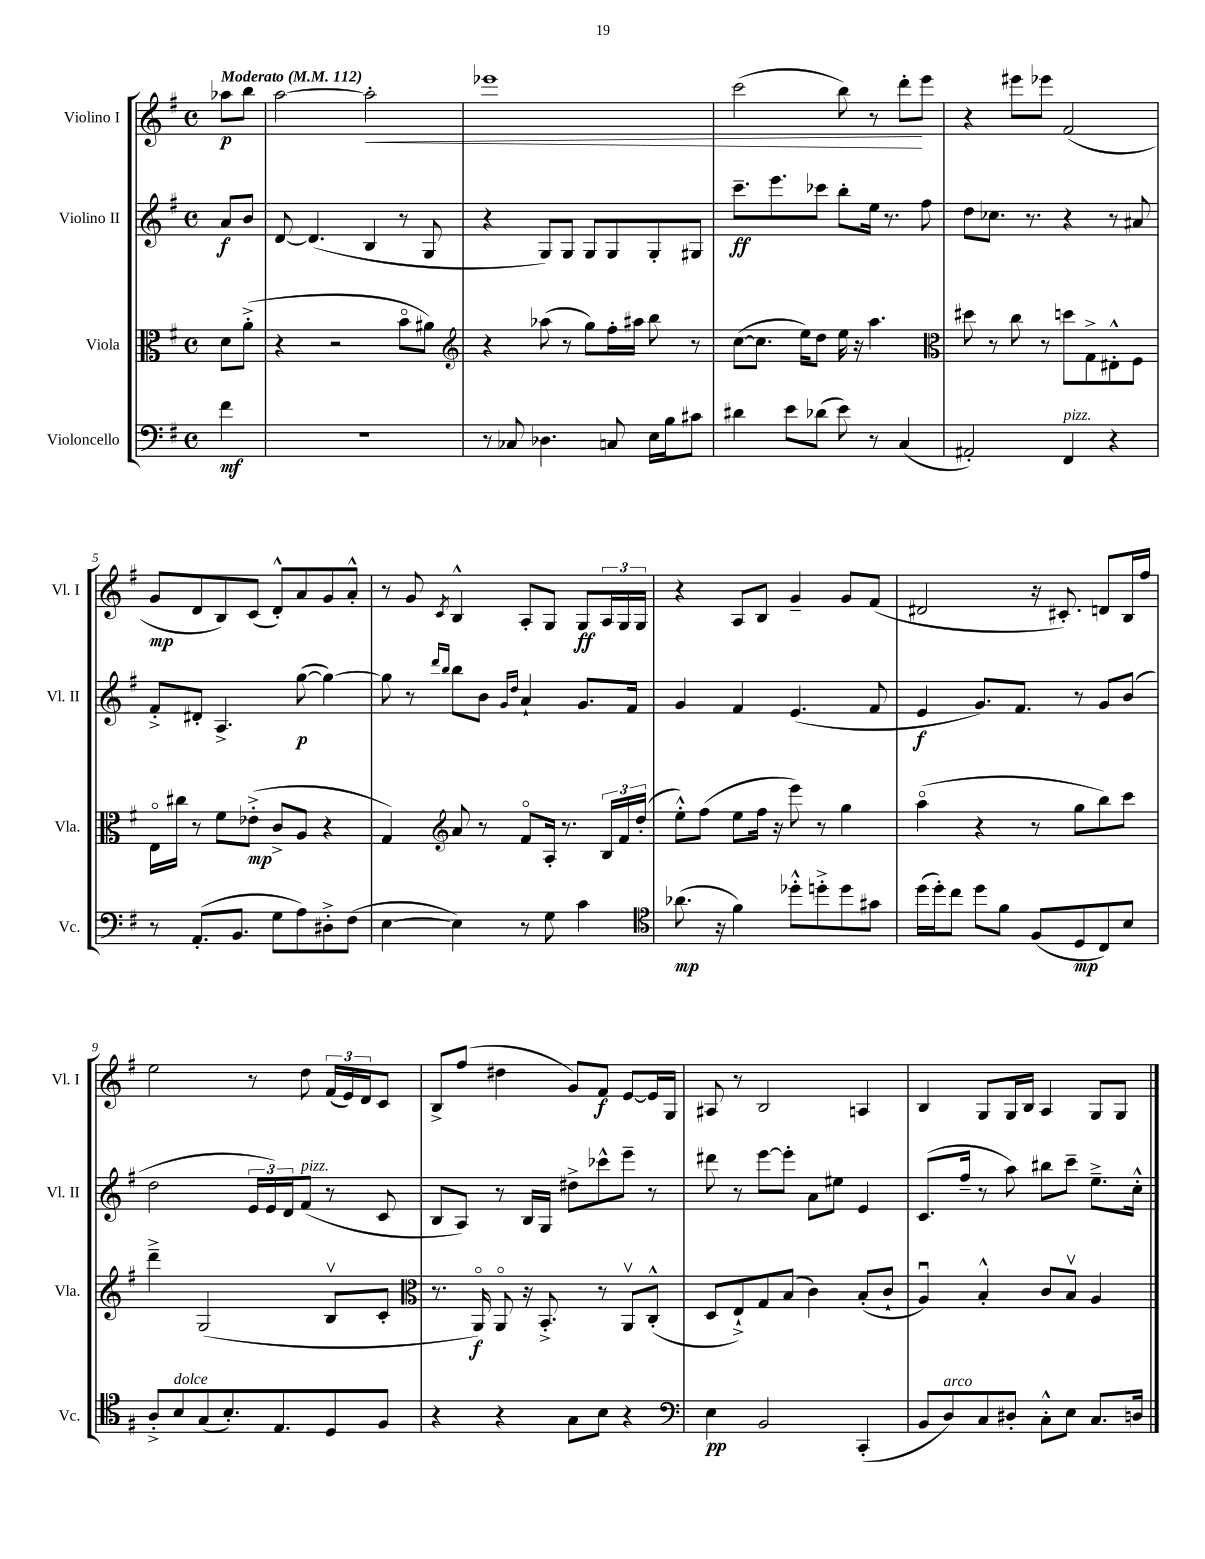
<<
\new StaffGroup <<
\new Staff = "s0" \with { instrumentName = "Violino I" shortInstrumentName = "Vl. I" } {
    \clef treble \key g \major \defaultTimeSignature \time 4/4 \partial 4 \tempo "Moderato" 4 = 112
    aes''8\p b''8 |
    a''2~ a''2-.\< |
    ees'''1 |
    c'''2( b''8) r8 d'''8-.\! e'''8 |
    r4 eis'''8 ees'''8 fis'2( |
    g'8\mp d'8 b8) c'8( d'8-.-^) a'8 g'8 a'8-.-^ |
    r8 g'8 \acciaccatura { c'8 } b4-^ a8-. g8 g8\ff \tuplet 3/2 { a16 g16 g16 } |
    r4 a8 b8 g'4-- g'8 fis'8( |
    dis'2 r16 cis'8.-.) d'8 b16 fis''16 |
    e''2 r8 d''8 \tuplet 3/2 { fis'16( e'16) d'16 } c'8 |
    b8-> fis''8( dis''4 g'8) fis'8\f e'8~ e'16 g16 |
    ais8 r8 b2 a4 |
    b4 g8 g16 b16 a4 g8 g8 \bar "|." |
}
\new Staff = "s1" \with { instrumentName = "Violino II" shortInstrumentName = "Vl. II" } {
    \clef treble \key g \major \defaultTimeSignature \time 4/4 \partial 4
    a'8\f b'8 |
    d'8~ d'4.( b4 r8 g8 |
    r4 g8) g8 g8 g8 g8-. gis8 |
    c'''8.--\ff e'''8. ces'''8 b''8-. e''16 r8. fis''8 |
    d''8 ces''8. r8. r4 r8 ais'8 |
    fis'8-.-> dis'8-. a4.-> g''8~\p( g''4~) |
    g''8 r8 \grace { d'''16 b''16 } b''8 b'8 \grace { g'16 d''16 } a'4-! g'8. fis'16 |
    g'4 fis'4 e'4.( fis'8 |
    e'4\f g'8.) fis'8. r8 g'8 b'8( |
    d''2 \tuplet 3/2 { e'16 e'16) d'16 } fis'8^\markup { \italic "pizz." }( r8 c'8 |
    b8 a8) r8 b16 g16 dis''8-> ces'''8-^ e'''8-- r8 |
    dis'''8 r8 e'''8~ e'''8-. a'8 eis''8 e'4 |
    c'8.( fis''16-- r8 a''8) bis''8 c'''8-- e''8.---> c''16-.-^ \bar "|." |
}
\new Staff = "s2" \with { instrumentName = "Viola" shortInstrumentName = "Vla." } {
    \clef alto \key g \major \defaultTimeSignature \time 4/4 \partial 4
    d'8 a'8-.->( |
    r4 r2 b'8\flageolet ais'8) |
    \clef treble r4 aes''8( r8 g''8) fis''16-. ais''16 b''8 r8 |
    c''8~( c''8. e''16) d''8 e''16 r16 a''4. |
    \clef alto dis''8 r8 c''8 r8 d''8 g8-> eis8-.-^ fis8 |
    e16\flageolet cis''16 r8 fis'8 ees'8-.->\mp( c'8-> a8 r4 |
    g4) \clef treble a'8 r8 fis'8\flageolet a16-. r8. \tuplet 3/2 { b16 fis'16 d''16-.( } |
    e''8-.-^) fis''8( e''8 fis''16 r16 e'''8) r8 g''4 |
    a''4\flageolet( r4 r8 g''8 b''8) c'''8 |
    d'''4---> g2( b8\upbow c'8-. |
    \clef alto r8. a,16\flageolet\f) a,8\flageolet r16 b,8.-.-> r8 a,8\upbow c8-.-^( |
    d8 e8-!->) g8 b8( c'4) b8-.( c'8-! |
    a4\downbow) b4-.-^ c'8 b8\upbow a4 \bar "|." |
}
\new Staff = "s3" \with { instrumentName = "Violoncello" shortInstrumentName = "Vc." } {
    \clef bass \key g \major \defaultTimeSignature \time 4/4 \partial 4
    fis'4\mf |
    R1 |
    r8 ces8 des4. c8 e16 b16 cis'8 |
    dis'4 e'8 des'8( e'8) r8 c4( |
    ais,2-.) fis,4^\markup { \italic "pizz." } r4 |
    r8 a,8.-.( b,8. g8 a8) dis8-.-> fis8( |
    e4~ e4) r8 g8 c'4 |
    \clef tenor aes'8.\mp( r16 fis'4) des''8-.-^ d''8-.-> d''8 gis'8 |
    d''16( d''16-.) c''8 d''8 fis'8 fis8( d8\mp c8) b8 |
    a8-.-> b8^\markup { \italic "dolce" } g8( b8.-.) e8. d8 fis8 |
    r4 r4 g8 b8 r4 |
    \clef bass e4\pp b,2 c,4-.( |
    b,8 d8^\markup { \italic "arco" }) c8 dis8-. c8-.-^ e8 c8. d16 \bar "|." |
}
>>
>>
